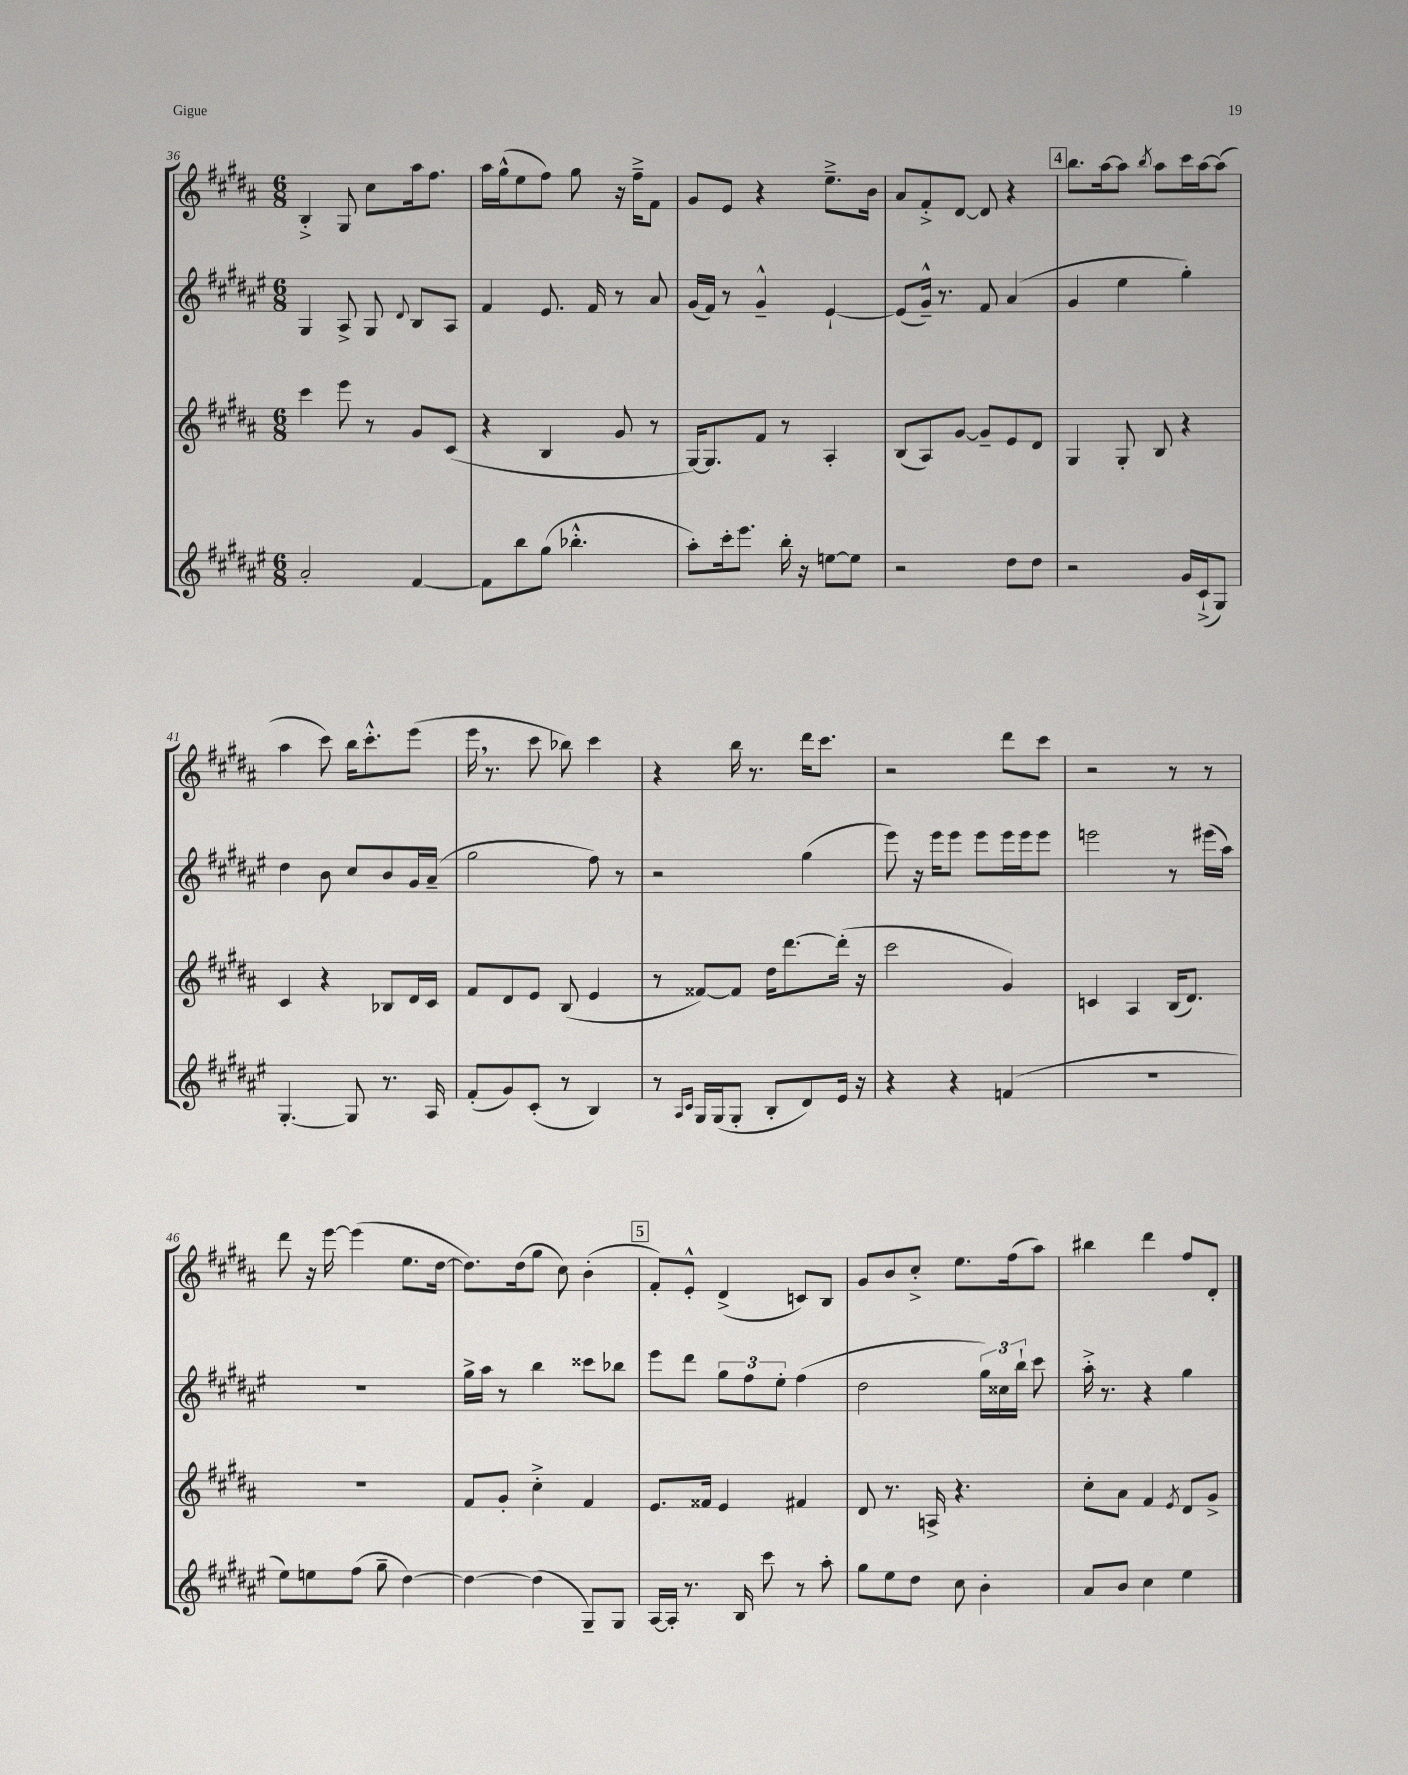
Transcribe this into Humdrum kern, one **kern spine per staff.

**kern	**kern	**kern	**kern
*staff4	*staff3	*staff2	*staff1
*clefG2	*clefG2	*clefG2	*clefG2
*k[f#c#g#d#a#e#]	*k[f#c#g#d#a#]	*k[f#c#g#d#a#e#]	*k[f#c#g#d#a#]
*M6/8	*M6/8	*M6/8	*M6/8
2a#'/	4ccc#\	4G#/	4B'^/
.	8eee\	8A#^/	8G#/
.	8r	8G#/	8cc#\L
.	.	8qqd#/	.
[4f#/	8g#/L	8B/L	16aa#\k
.	.	.	8.ff#\J
.	(8c#/J	8A#/J	.
=	=	=	=
8f#\]L	4r	4f#/	16aa#\LL
.	.	.	(16gg#^^\J
8bb\	.	.	8ee\
(8gg#\J	4B/	8.e#/	8ff#\J)
4.bb-'^^\	.	.	8gg#\
.	.	16f#/	.
.	8g#/	8r	16r
.	.	.	16ff#~^\LK
.	8r	8a#/	8f#\J
=	=	=	=
8aa#'\L)	[16G#/LK)	(16g#/LL	8g#/L
.	8.G#/]	16f#/JJ)	.
16ccc#'\k	.	8r	8e/J
8.eee#\J	.	.	.
.	8f#/J	4g#~^^/	4r
16bb'\	8r	.	.
16r	.	.	.
[8ee\L	4A#'/	[4e#`/	8.ee~^\L
8ee\]J	.	.	.
.	.	.	16b\Jk
=	=	=	=
2r	(8B/L	(8e#/]L	8a#/L
.	8A#/)	16g#~^^/Jk)	8f#'^/
.	.	8.r	.
.	[8g#/J	.	[8d#/J
.	8g#~/]L	8f#/	8d#/]
8dd#\L	8e/	(4a#/	4r
8dd#\J	8d#/J	.	.
=	=	=	=
2r	4G#/	4g#/	8.bb\L
.	.	.	[16aa#\k
.	8G#'/	4ee#\	8aa#\]J
.	.	.	8qbb/
.	8B/	.	8aa#\L
16g#/LL	4r	4gg#'\)	16ccc#\L
(16c#`^/J	.	.	[16aa#\J
8G#/J)	.	.	(8aa#\]J
=	=	=	=
[4.G#'/	4c#/	4dd#\	4aa#\
.	4r	8b\	8ccc#\)
8G#/]	.	8cc#/L	16bb\LK
.	.	.	8.ccc#'^^\
8.r	8B-/L	8b/	.
.	16d#/L	16g#/L	(8eee\J
16A#/	16c#/JJ	(16a#~/JJ	.
=	=	=	=
(8f#'/L	8f#/L	2gg#\	16eee\
.	.	.	8.r
8g#/)	8d#/	.	.
(8c#'/J	8e/J	.	8ccc#\
8r	(8B/	.	8bb-\)
4B/)	4e/	8ff#\)	4ccc#\
.	.	8r	.
=	=	=	=
8r	8r	2r	4r
16qqA#/LL	.	.	.
16qqc#/JJ	.	.	.
16G#/LL	[8f##/L)	.	.
(16G#/J	.	.	.
8G#'/J	8f##/]J	.	16bb\
.	.	.	8.r
8B'/L	16dd#\LK	.	.
.	[8.ddd#\	.	.
8d#/)	.	(4gg#\	16ddd#\LK
.	.	.	8.ccc#\J
16e#/Jk	(16ddd#'\]Jk	.	.
16r	16r	.	.
=	=	=	=
4r	2ccc#\	8eee#\)	2r
.	.	16r	.
.	.	16eee#\LK	.
4r	.	8eee#\J	.
.	.	8eee#\L	.
(4f/	4g#/)	16eee#\L	8ddd#\L
.	.	16eee#\J	.
.	.	8eee#\J	8ccc#\J
=	=	=	=
2.r	4c/	2eee\	2r
.	4A#/	.	.
.	(16B/LK	8r	8r
.	8.d#/J)	.	.
.	.	(16eee#\LL	8r
.	.	16aa#\JJ)	.
=	=	=	=
8ee#\L)	2.r	2.r	8ddd#\
8ee\	.	.	16r
.	.	.	[16eee\
(8ff#\J	.	.	(4eee\]
8gg#~\	.	.	.
[4dd#\)	.	.	8.ee\L
.	.	.	[16dd#\Jk
=	=	=	=
4dd#\_	8f#/L	16gg#^\LL	8.dd#\]L)
.	.	16aa#\JJ	.
.	8g#'/J	8r	.
.	.	.	(16dd#\k
(4dd#\]	4cc#'^\	4bb\	8gg#\J
.	.	.	8cc#\)
8G#~/L)	4f#/	8ccc##\L	(4b'\
8G#/J	.	8bb-\J	.
=	=	=	=
[16A#/LL	8.e/L	8eee#\L	8f#'/L)
16A#'/]JJ	.	.	.
8.r	.	8ddd#\J	8e'^^/J
.	16f##/Jk	.	.
.	4e/	12gg#\L	(4d#^/
16B/	.	.	.
.	.	12ff#\	.
8ccc#\	.	.	.
.	.	12ee#'\J	.
8r	4f#/	(4ff#\	8c/L)
8aa#'\	.	.	8B/J
=	=	=	=
8gg#\L	8d#/	2dd#\	8g#/L
8ee#\	8.r	.	8b/
8dd#\J	.	.	8cc#'^/J
.	16A^/	.	.
8cc#\	4.r	.	8.ee\L
4b'\	.	24gg#\LL)	.
.	.	24cc##\	.
.	.	.	(16ff#\k
.	.	24bb`\JJ	.
.	.	8ccc#\	8aa#\J)
=	=	=	=
8a#/L	8cc#'\L	16aa#'^\	4bb#\
.	.	8.r	.
8b/J	8a#\J	.	.
4cc#\	4f#/	4r	4ddd#\
.	8qe/	.	.
4ee#\	8d#/L	4gg#\	8ff#/L
.	8g#^/J	.	8d#'/J
==	==	==	==
*-	*-	*-	*-
